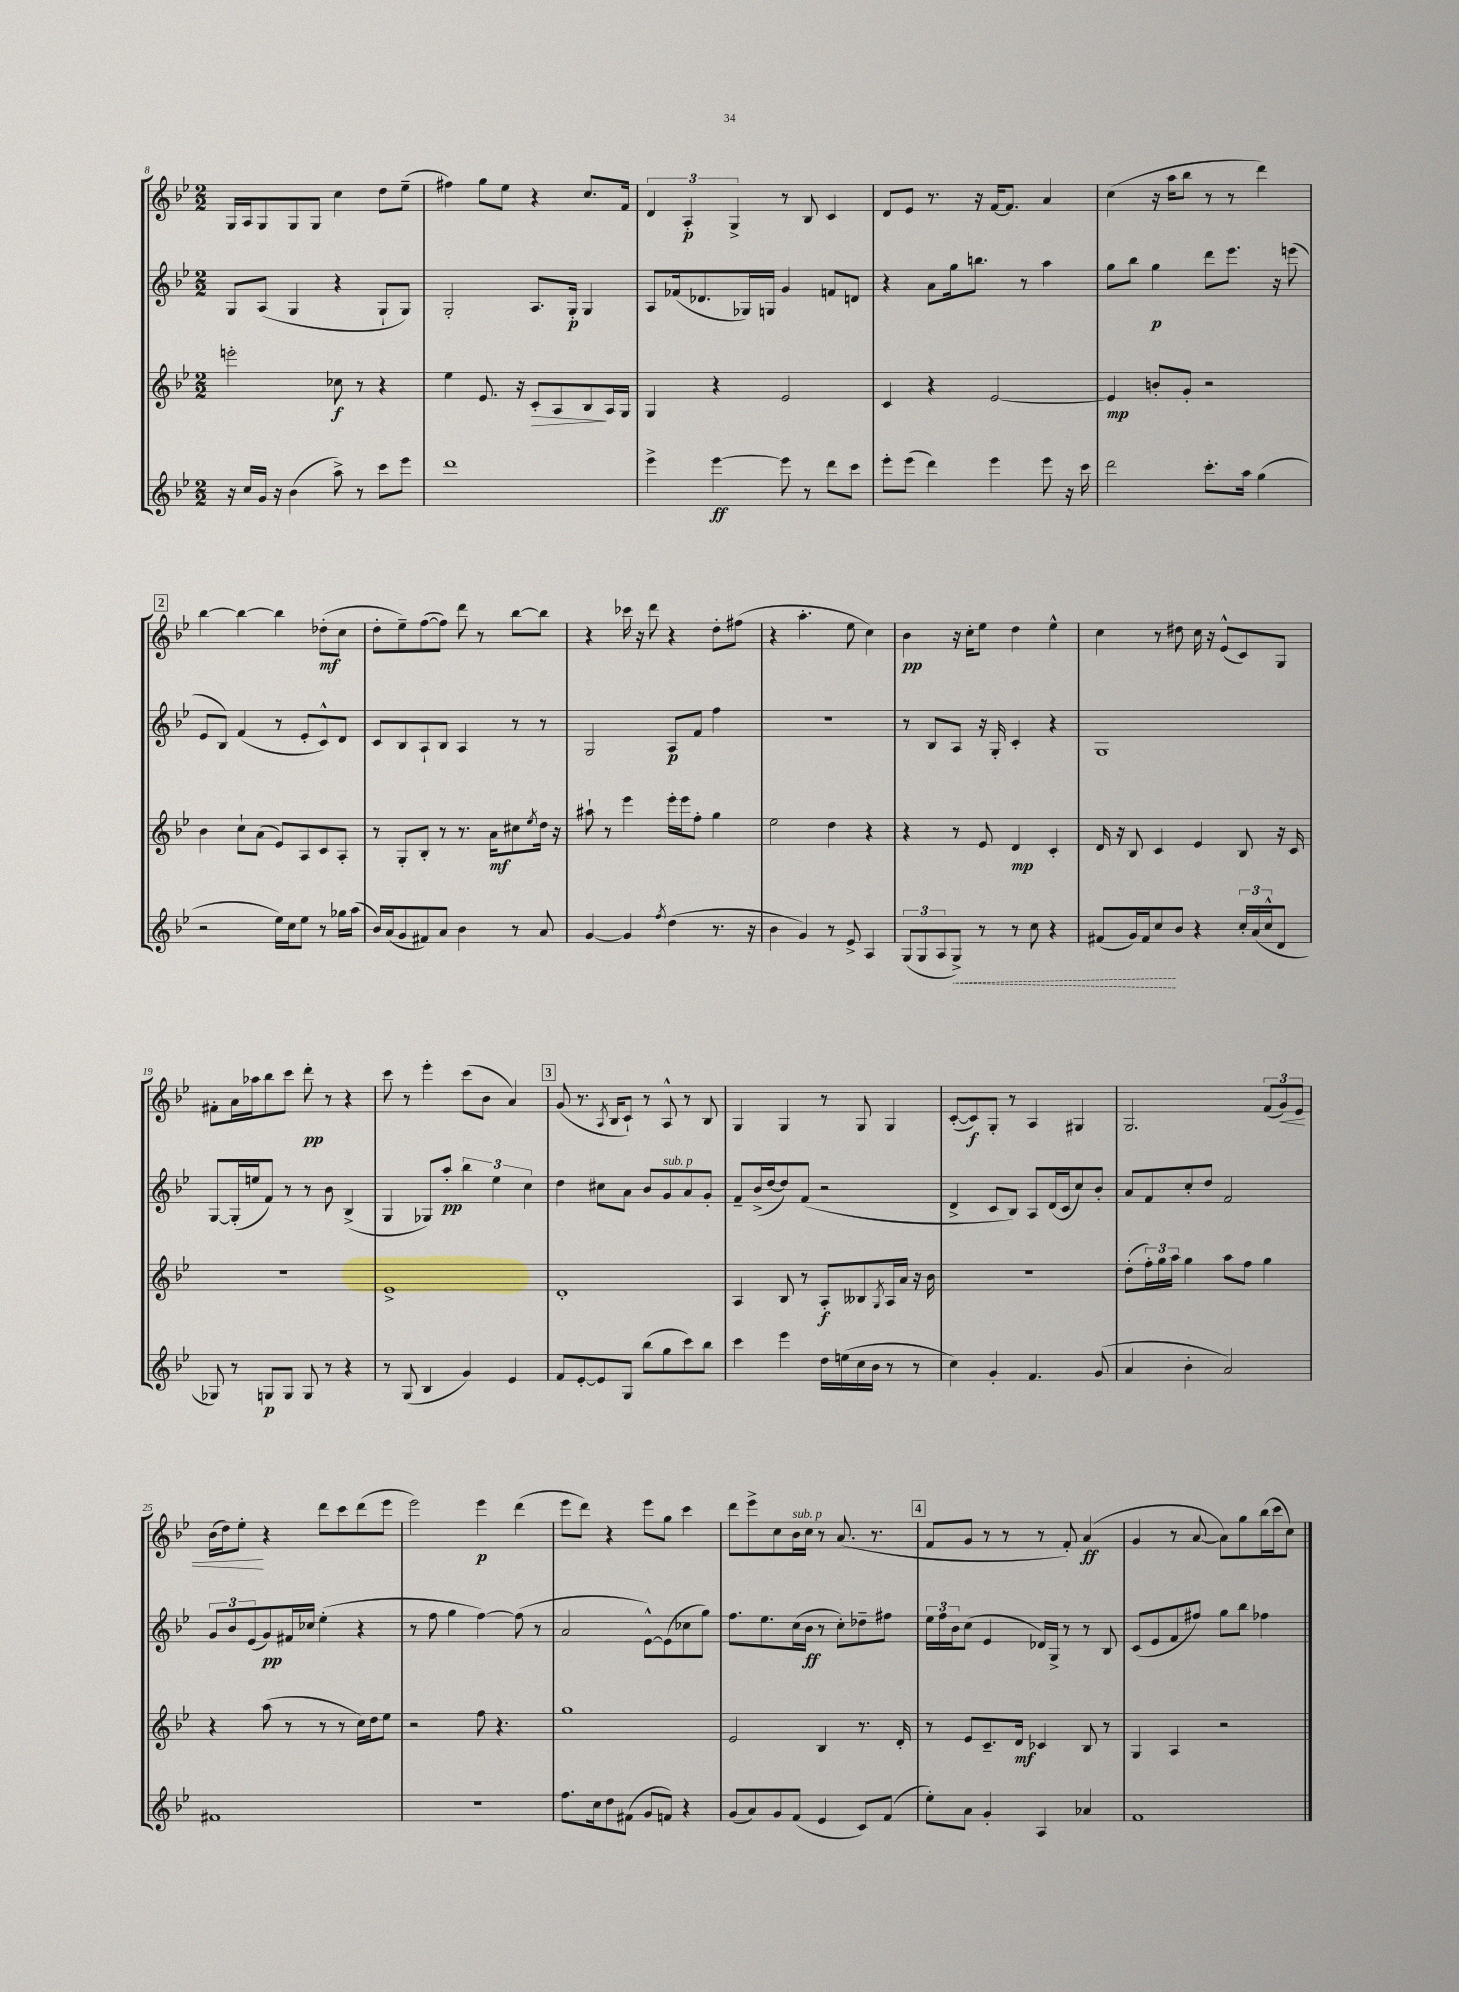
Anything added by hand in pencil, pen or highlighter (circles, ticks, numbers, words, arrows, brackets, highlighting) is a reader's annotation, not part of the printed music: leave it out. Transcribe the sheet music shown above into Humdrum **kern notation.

**kern	**kern	**kern	**kern
*staff4	*staff3	*staff2	*staff1
*clefG2	*clefG2	*clefG2	*clefG2
*k[b-e-]	*k[b-e-]	*k[b-e-]	*k[b-e-]
*M2/2	*M2/2	*M2/2	*M2/2
16r	2eee'\	8G/L	16G/LL
16cc/LL	.	.	16A/J
16g/JJ	.	(8A/J	8G/
16r	.	.	.
(4b-\	.	4G/	8G/
.	.	.	8G/J
8aa^\)	8cc-\	4r	4cc\
8r	8r	.	.
8ccc\L	4r	8G`/L	8dd\L
8eee-\J	.	8G/J)	(8ee-~\J
=	=	=	=
1ddd	4ee-\	2G'/	4ff#\)
.	8.e-/	.	8gg\L
.	.	.	8ee-\J
.	16r	.	.
.	8c'/L	8.A/L	4r
.	8A/	.	.
.	.	16G'/Jk	.
.	8B-/	4G/	8.cc/L
.	16A/L	.	.
.	16G/JJ	.	16f/Jk
=	=	=	=
4eee-^\	4G/	8A/L	6d/
.	.	(16f-/k	.
.	.	.	6A'/
.	.	8.d-/	.
[4eee-\	4r	.	.
.	.	.	6G^/
.	.	16G-/L)	.
.	.	16G/JJ	.
8eee-\]	2e-/	4g/	8r
8r	.	.	8B-/
8ddd\L	.	8f/L	4c/
8ccc\J	.	8d/J	.
=	=	=	=
8eee-'\L	4c/	4r	8d/L
(8eee-\J	.	.	8e-/J
4ddd\)	4r	8a\L	8.r
.	.	16gg\k	.
.	.	8.bb\J	16r
4eee-\	[2e-/	.	[16f/LK
.	.	.	8.f/]J
.	.	8r	.
8eee-\	.	4aa\	4a/
16r	.	.	.
16ccc\	.	.	.
=	=	=	=
2ddd\	4e-/]	8gg\L	(4cc\
.	.	8bb-\J	.
.	8b'/L	4gg\	16r
.	.	.	16aa\LK
.	8g'/J	.	8bb-\J
8.ccc'\L	2r	8ddd\L	8r
.	.	8.eee-\J	8r
16aa\Jk	.	.	.
(4gg\	.	.	4ddd\)
.	.	16r	.
.	.	(8eee\	.
=	=	=	=
2r	4b-\	8e-/L	[4bb-\
.	.	8B-/J)	.
.	8cc`\L	(4f/	4bb-\_
.	(8a\J	.	.
16ee-\LL)	8e-/L)	8r	4bb-\]
16cc\J	.	.	.
8ee-\J	8A/	8e-'/L	.
8r	8c/	8c^^/)	(8dd-'\L
16gg-\LL	8A'/J	8d/J	8cc\J
(16aa\JJ	.	.	.
=	=	=	=
16b-/LL)	8r	8c/L	8dd'\L
(16a/J	.	.	.
8g/	8G'/L	8B-/	8ee-~\)
8f#/)	8B-'/J	8A`/	([8ff\
8a/J	8r	8B-/J	8ff\]J)
4b-\	8.r	4A/	8ddd\
.	.	.	8r
.	16a\LK	.	.
8r	8cc#\	8r	[8bb-\L
.	8qee-/	.	.
8a/	16dd\Jk	8r	8bb-\]J
.	16r	.	.
=	=	=	=
[4g/	8aa#`\	2G/	4r
.	8r	.	.
4g/]	4eee-\	.	16ccc-\
.	.	.	16r
.	.	.	8ddd\
8qff/	.	.	.
(4dd\	16eee-'\LL	8A/L	4r
.	16eee-\J	.	.
.	8ff'\J	8f/J	.
8.r	4gg\	4ff\	8dd'\L
.	.	.	(8ff#\J
16r	.	.	.
=	=	=	=
4b-\	2ee-\	1r	4r
4g/)	.	.	4.aa'\
8r	4dd\	.	.
8e-^/	.	.	8ee-\
4A/	4r	.	4cc\)
=	=	=	=
(12G/L	4r	8r	4b-\
12G/	.	.	.
.	.	8B-/L	.
12A/	.	.	.
8G^/J)	8r	8A/J	16r
.	.	.	16cc'\LK
8r	8e-/	16r	8ee-\J
.	.	16G'/	.
8r	4d/	4c'/	4dd\
8cc\	.	.	.
4r	4c'/	4r	4ee-^^\
=	=	=	=
(8f#/L	16d/	1G	4cc\
.	16r	.	.
16g/L)	8B-/	.	.
16f#/J	.	.	.
8cc/	4c/	.	8r
8b-/J	.	.	8dd#\
4r	4e-/	.	16cc\
.	.	.	16r
.	.	.	(8e-^^/L
24cc'/LL	8B-/	.	8c/)
(24a/	.	.	.
24cc^^/J	.	.	.
8d/J	16r	.	8G/J
.	16c/	.	.
=	=	=	=
8G-/)	1r	[8G/L	8f#'\L
8r	.	(16G'/]L	16a\L
.	.	16ee/J	16aa-\J
8G/L	.	8f/J)	8bb-\
8G/J	.	8r	8ccc\J
8G/	.	8r	8ddd'\
8r	.	8b-\	8r
4r	.	(4B-^/	4r
=	=	=	=
8r	1e-^	4G/	8ccc\
(8G/	.	.	8r
4B-/	.	8G-/L)	4eee-'\
.	.	8aa'/J	.
4g/)	.	6bb-\	(8ccc\L
.	.	.	8b-\J
.	.	6ee-\	.
4e-/	.	.	4a/)
.	.	6cc\	.
=	=	=	=
8f/L	1d'	4dd\	(8g/
[8e-'/	.	.	8.r
8e-/]	.	8cc#\L	.
.	.	.	8qA/
.	.	.	16B-/LK
8G/J	.	8a\J	8c`/J)
(8bb-\L	.	8b-/L	8r
8gg\	.	8g/	8A^^/
8ccc\)	.	8a/	8r
8bb-\J	.	8g'/J	8B-/
=	=	=	=
4ccc\	4A/	8f~/L	4G/
.	.	(16b-^/L	.
.	.	[16dd/J	.
4eee-\	8B-/	8dd/])	4G/
.	8r	(8f/J	.
16dd\LL	8A'/L	2r	8r
(16ee\	.	.	.
16cc\	8B--/	.	8G/
16b-\JJ	.	.	.
.	8qG/	.	.
8r	16A/L	.	4G/
.	16a/JJ	.	.
8r	16r	.	.
.	16b-\	.	.
=	=	=	=
4cc\)	1r	4d^/	([8c'/L
.	.	.	8c/])
4g'/	.	8c/L	8G'/J
.	.	8B-/J)	8r
4.f/	.	8A/L	4A/
.	.	(16d/L	.
.	.	16c/J	.
.	.	8cc/)	4G#/
(8g/	.	8b-'/J	.
=	=	=	=
4a/	(8dd'\L	8a/L	2.G/
.	24ff'\L)	8f/	.
.	24gg\	.	.
.	24aa\JJ	.	.
4b-'\	4gg\	8cc'/	.
.	.	8dd/J	.
2a/)	8aa\L	2f/	.
.	8ff\J	.	.
.	4gg\	.	(12f/L
.	.	.	12g/)
.	.	.	12e-/J
=	=	=	=
1f#	4r	12g/L	(16b-\LL
.	.	.	16dd\J)
.	.	12b-/	.
.	.	.	8ee-'\J
.	.	(12e-/	.
.	(8aa\	8g/)	4r
.	8r	16f#/L	.
.	.	16cc-/JJ	.
.	8r	(4ee-'\	8ddd\L
.	8r	.	8ccc\
.	16cc\LL)	4r	(8ddd\
.	16dd\J	.	.
.	8ee-\J	.	8eee-\J
=	=	=	=
1r	2r	8r	2eee-\)
.	.	8ff\	.
.	.	4gg\	.
.	8ff\	[4ff\)	4eee-\
.	4.r	.	.
.	.	(8ff\]	(4ddd\
.	.	8r	.
=	=	=	=
8.ff\L	1gg	2a/	8eee-\L
.	.	.	8ddd\J)
16cc\k	.	.	.
8dd\	.	.	4r
(8f#\J	.	.	.
8g/L	.	[8e-^^\L)	8eee-\L
8f/J)	.	(8e-\]	8gg\J
4r	.	8cc-\	4ccc\
.	.	8gg\J)	.
=	=	=	=
(8g/L	2e-/	8.ff\L	8ddd\L
8a/)	.	.	8eee-^\
.	.	8.ee-\	.
8g/	.	.	8cc\
(8f/J	.	(16cc\L	16b-\L
.	.	16b-\JJ	16cc\JJ
4e-/	4B-/	8r	8r
.	.	8cc'\L)	(8.a/
8c/L)	8.r	8dd-~\	.
.	.	.	8.r
(8f/J	.	8ff#\J	.
.	16d'/	.	.
=	=	=	=
8ee-'\L)	8r	24ee-\LL	8f/L
.	.	24ff\	.
.	.	24b-\J	.
8a\J	8e-/L	(8cc\J	8g/J
4g'/	8.c~/	4e-/	8r
.	.	.	8r
.	16d/Jk	.	.
4A/	4c-/	16d-/LL)	8r
.	.	16G^/JJ	.
.	.	8r	8f'/)
4a-/	8B-/	8r	(4a/
.	8r	8B-/	.
=	=	=	=
1f	4G/	(8c/L	4g/
.	.	8e-/	.
.	4A/	8f/	8r
.	.	8ff#/J)	[8a/
.	2r	8gg\L	8a\]L)
.	.	8bb-\J	8gg\
.	.	4ff-\	(16bb-\L
.	.	.	16ccc\J
.	.	.	8cc\J)
==	==	==	==
*-	*-	*-	*-
